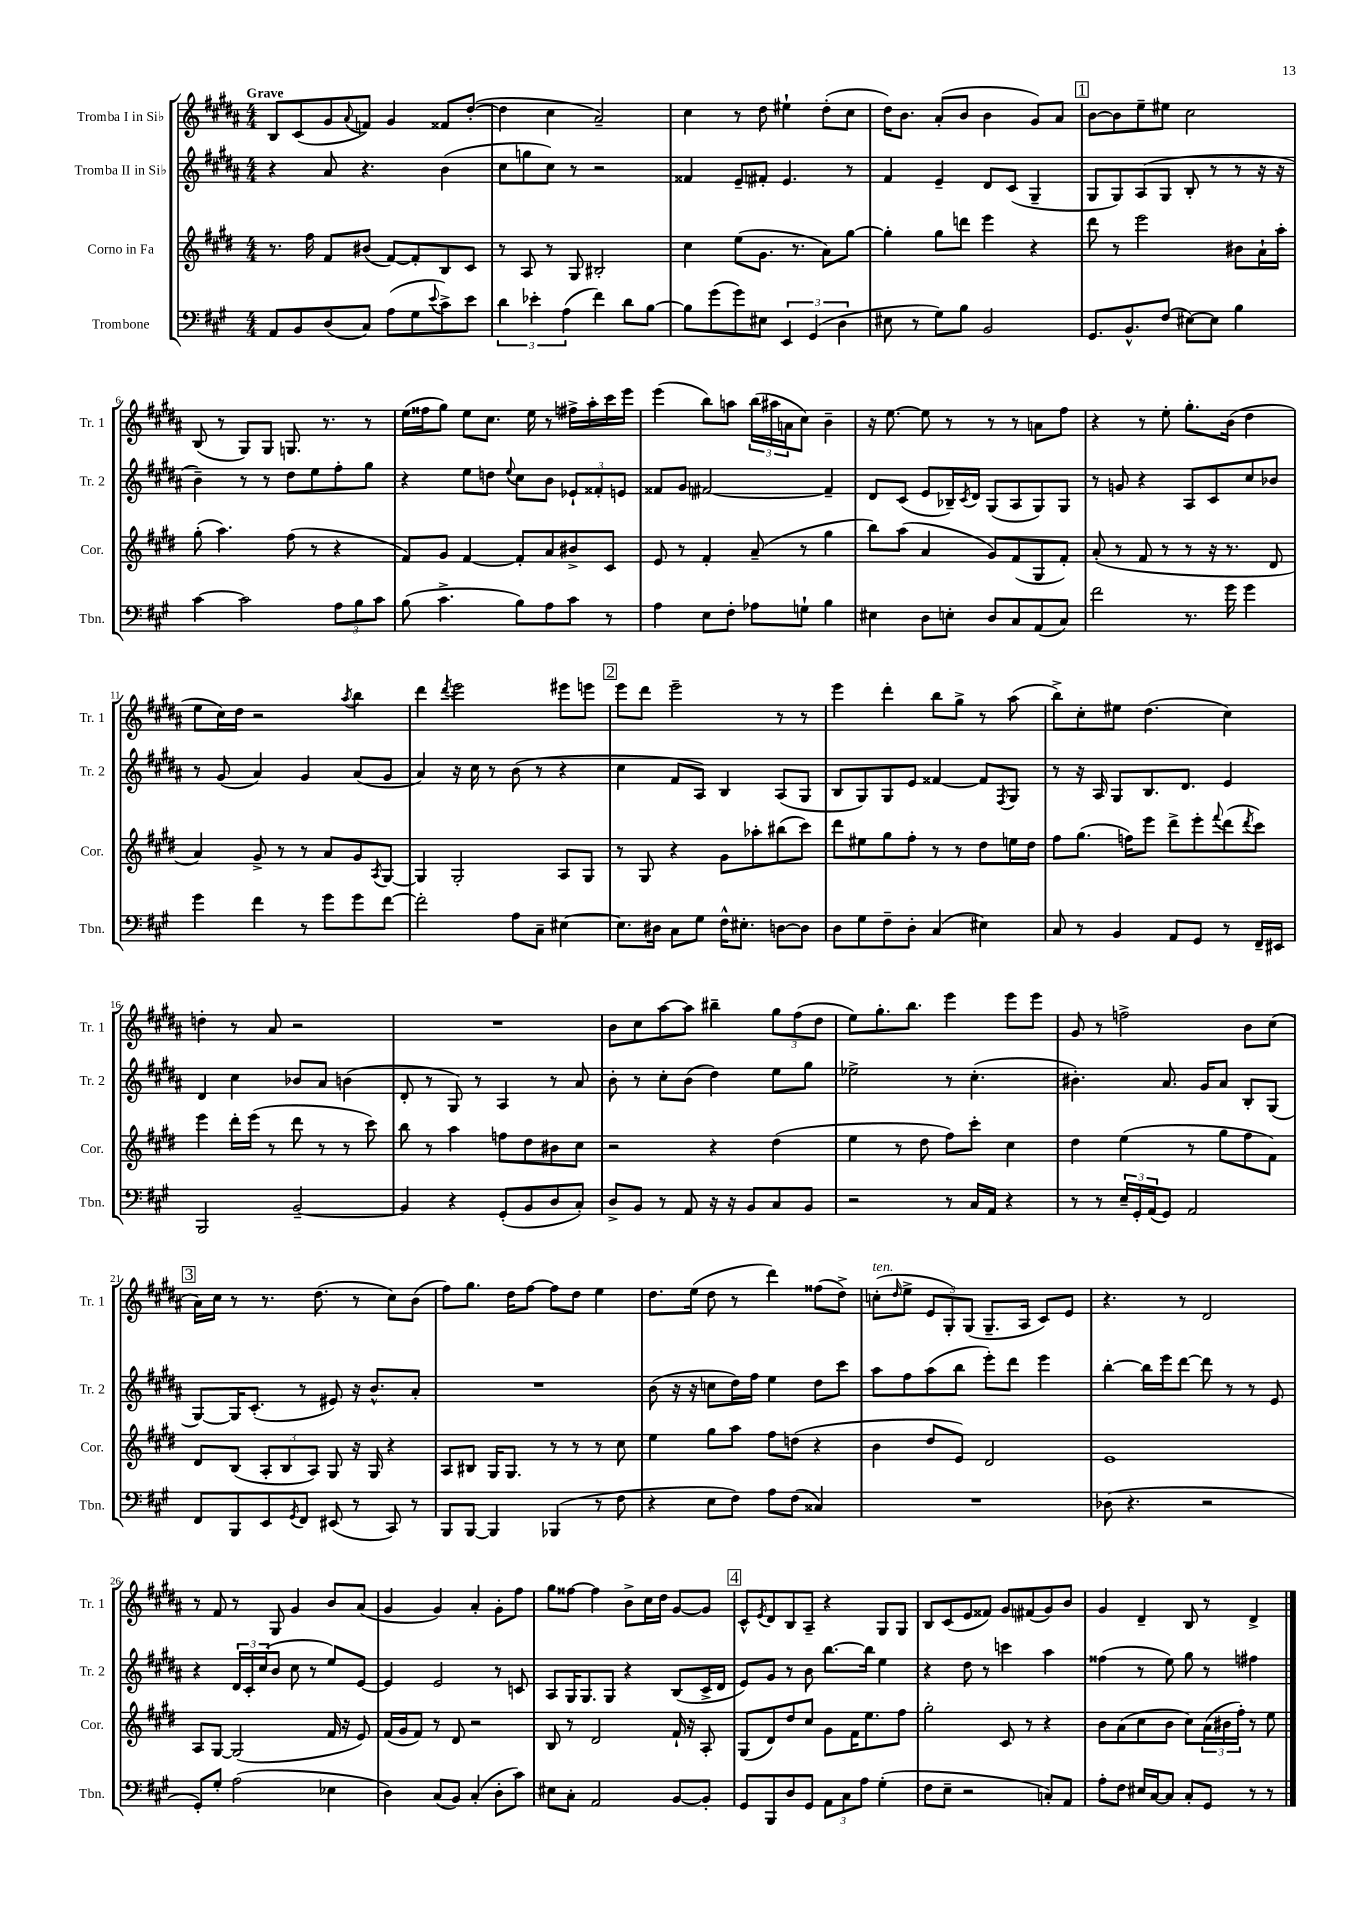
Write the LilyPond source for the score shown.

<<
\new StaffGroup <<
\new Staff = "s0" \with { instrumentName = "Tromba I in Sib" shortInstrumentName = "Tr. 1" } {
    \clef treble \key b \major \numericTimeSignature \time 4/4 \tempo "Grave"
    b8 cis'8( gis'8 \appoggiatura { ais'8 } f'8) gis'4 fisis'8 dis''8~-.( |
    dis''4 cis''4 ais'2--) |
    cis''4 r8 dis''8 eis''4-! dis''8-.( cis''8 |
    dis''16) b'8. ais'8-.( b'8 b'4 gis'8) ais'8 |
    \mark \markup { \box "1" } b'8~ b'8 e''8-- eis''8 cis''2 |
    b8( r8 gis8) gis8 g8. r8. r8 |
    e''16( fisis''16 gis''8) e''8 cis''8. e''16 r8 fis''16-> ais''16-. cis'''16 e'''16 |
    e'''4( b''8) a''8 \tuplet 3/2 { b''16( ais''16 a'16 } cis''8) b'4-- |
    r16 e''8.~ e''8 r8 r8 r8 a'8 fis''8 |
    r4 r8 e''8-. gis''8.-. b'16( dis''4 |
    e''8 cis''16) dis''16 r2 \acciaccatura { ais''8 } b''4 |
    dis'''4 \acciaccatura { dis'''8 } e'''2 eis'''8 e'''8 |
    \mark \markup { \box "2" } e'''8 dis'''8 e'''2-- r8 r8 |
    e'''4 dis'''4-. b''8 gis''8-> r8 ais''8( |
    b''8->) cis''8-. eis''8 dis''4.( cis''4) |
    d''4-. r8 ais'8 r2 |
    R1 |
    b'8 cis''8 ais''8~ ais''8 bis''4-- \tuplet 3/2 { gis''8 fis''8( dis''8 } |
    e''8) gis''8.-. b''8. e'''4 e'''8 e'''8 |
    gis'8 r8 f''2-> b'8 cis''8( |
    \mark \markup { \box "3" } ais'16) cis''16 r8 r8. dis''8.( r8 cis''8) b'8( |
    fis''8) gis''8. dis''16 fis''8~ fis''8 dis''8 e''4 |
    dis''8. e''16( dis''8 r8 dis'''4) fisis''8( dis''8->) |
    c''8-.^\markup { \italic "ten." }( \grace { dis''16 } e''8-> \tuplet 3/2 { e'8 gis8-.) gis8( } gis8.-- ais16 cis'8) e'8 |
    r4. r8 dis'2 |
    r8 fis'8 r8 gis8 gis'4 b'8 ais'8( |
    gis'4 gis'4) ais'4-. gis'8-. fis''8 |
    gis''8 fisis''8~ fisis''4 b'8-> cis''16 dis''16 gis'8~ gis'8 |
    \mark \markup { \box "4" } cis'8-^ \acciaccatura { e'8 } dis'8 b8 ais8-- r4 gis8 gis8 |
    b8 cis'8( e'8 fisis'8) gis'8 fis'8( gis'8) b'8 |
    gis'4 dis'4-- b8 r8 dis'4-> \bar "|." |
}
\new Staff = "s1" \with { instrumentName = "Tromba II in Sib" shortInstrumentName = "Tr. 2" } {
    \clef treble \key b \major \numericTimeSignature \time 4/4
    r4 ais'8 r4. b'4( |
    cis''8 g''8 cis''8) r8 r2 |
    fisis'4 e'8-- fis'8-. e'4. r8 |
    fis'4 e'4-- dis'8 cis'8( gis4-- |
    \mark \markup { \box "1" } gis8 gis8) ais8( gis8 b8-. r8 r8 r16 r16 |
    b'4--) r8 r8 dis''8 e''8 fis''8-. gis''8 |
    r4 e''8 d''8 \appoggiatura { e''8 } cis''8 b'8 \tuplet 3/2 { ees'8-! fisis'8-. e'8 } |
    fisis'8 gis'8 fis'2~ fis'4-- |
    dis'8 cis'8( e'8 bes16--) \acciaccatura { cis'8 } dis'16 gis8( ais8 gis8) gis8 |
    r8 g'8 r4 ais8 cis'8 cis''8 bes'8 |
    r8 gis'8( ais'4) gis'4 ais'8( gis'8 |
    ais'4) r16 cis''16 r8 b'8( r8 r4 |
    \mark \markup { \box "2" } cis''4 fis'8 ais8) b4 ais8( gis8 |
    b8 gis8) gis8 e'8 fisis'4~ fisis'8 \acciaccatura { fis8 } gis8 |
    r8 r16 ais16 gis8 b8. dis'8. e'4 |
    dis'4 cis''4 bes'8 ais'8 b'4( |
    dis'8-. r8 gis8) r8 ais4 r8 ais'8 |
    b'8-. r8 cis''8-. b'8( dis''4) e''8 gis''8 |
    ees''2-> r8 cis''4.-.( |
    bis'4.-.) ais'8. gis'16 ais'8 b8-. gis8( |
    \mark \markup { \box "3" } gis8~) gis16 cis'8.-.( r8 eis'8) r16 b'8.-^ ais'8-. |
    R1 |
    b'8( r16 r16 c''8 dis''16) fis''16 e''4 dis''8 cis'''8 |
    ais''8 fis''8 ais''8( b''8 e'''8-.) dis'''8 e'''4 |
    b''4~-. b''16 e'''16 dis'''8~ dis'''8 r8 r8 e'8 |
    r4 \tuplet 3/2 { dis'16 cis'16-. cis''16( } b'8 cis''8 r8 e''8) e'8~ |
    e'4 e'2 r8 c'8 |
    ais8 gis16 gis8. gis8 r4 b8( cis'16-> dis'16 |
    \mark \markup { \box "4" } e'8) gis'8 r8 b'8 b''8.~ b''16 e''4 |
    r4 dis''8 r8 c'''4 ais''4 |
    fisis''4( r8 e''8) gis''8 r8 fis''4 \bar "|." |
}
\new Staff = "s2" \with { instrumentName = "Corno in Fa" shortInstrumentName = "Cor." } {
    \clef treble \key e \major \numericTimeSignature \time 4/4
    r8. fis''16 fis'8 bis'8( fis'8~) fis'8-. b8 cis'8 |
    r8 a8 r8 gis8 bis2-. |
    cis''4 e''8( gis'8. r8. a'8) gis''8~ |
    gis''4-. gis''8 d'''8 e'''4 r4 |
    \mark \markup { \box "1" } dis'''8 r8 e'''2 bis'8 a'16-! a''16-. |
    gis''8-.( a''4.) fis''8( r8 r4 |
    fis'8) gis'8 fis'4~ fis'8-. a'8 bis'8-> cis'8 |
    e'8 r8 fis'4-. a'8--( r8 gis''4 |
    b''8) a''8( a'4 gis'8) fis'8( gis8 fis'8-.) |
    a'8-.( r8 fis'8 r8 r8 r16 r8. dis'8 |
    a'4) gis'8-> r8 r8 a'8 gis'8 \acciaccatura { a8 } gis8~ |
    gis4 gis2-. a8 gis8 |
    \mark \markup { \box "2" } r8 gis8 r4 gis'8 aes''8-. bis''8( cis'''8) |
    dis'''8 eis''8 gis''8 fis''8-. r8 r8 dis''8 e''16 dis''16 |
    fis''8 gis''8.( f''16) e'''8 dis'''8-> e'''8-. \appoggiatura { fis'''8 } dis'''8( \acciaccatura { dis'''8 } cis'''8) |
    e'''4 dis'''16-. e'''16( r8 dis'''8 r8 r8 cis'''8) |
    b''8 r8 a''4 f''8 dis''8 bis'8 cis''8 |
    r2 r4 dis''4( |
    e''4 r8 dis''8 fis''8) cis'''8-. cis''4 |
    dis''4 e''4( r8 gis''8 fis''8 fis'8) |
    \mark \markup { \box "3" } dis'8 b8( \tuplet 3/2 { a8-. b8 a8) } gis8 r16 gis16 r4 |
    a8 bis8 gis16 gis8. r8 r8 r8 cis''8 |
    e''4 gis''8 a''8 fis''8 d''8( r4 |
    b'4 dis''8 e'8) dis'2 |
    e'1 |
    a8 gis8~ gis2( fis'16 r16 e'8) |
    fis'16( gis'16 fis'8) r8 dis'8 r2 |
    b8 r8 dis'2 fis'16-! r16 a8-. |
    \mark \markup { \box "4" } gis8( dis'8) dis''8 cis''8 gis'8 fis'16 e''8. fis''8 |
    gis''2-. cis'8 r8 r4 |
    b'8 a'8( cis''8 b'8 cis''8) \tuplet 3/2 { a'16( bis'16 fis''16-.) } r8 e''8 \bar "|." |
}
\new Staff = "s3" \with { instrumentName = "Trombone" shortInstrumentName = "Tbn." } {
    \clef bass \key a \major \numericTimeSignature \time 4/4
    a,8 b,8 d8( cis8) a8( gis8 \appoggiatura { e'8 } cis'8->) e'8 |
    \tuplet 3/2 { d'4 ees'4-. a4( } fis'4) d'8 b8~ |
    b8 gis'8( gis'8) eis8 \tuplet 3/2 { e,4 gis,4( d4 } |
    eis8 r8 gis8) b8 b,2 |
    \mark \markup { \box "1" } gis,8. b,8.-^ fis8( eis8~) eis8 b4 |
    cis'4~ cis'2 \tuplet 3/2 { a8 b8 cis'8 } |
    b8( cis'4.-> b8) a8 cis'8 r8 |
    a4 e8 fis8-. aes8 g8-! b4 |
    eis4 d8 e8-. d8 cis8 a,8( cis8) |
    fis'2 r8. gis'16 gis'4 |
    gis'4 fis'4 r8 gis'8 gis'8 fis'8~ |
    fis'2-. a8 cis8-- eis4~ |
    \mark \markup { \box "2" } eis8. dis16 cis8 gis8 fis16-^ eis8.-. d8~ d8 |
    d8 gis8 fis8-- d8-. cis4( eis4) |
    cis8 r8 b,4 a,8 gis,8 r8 fis,16-- eis,16 |
    b,,2 b,2~-- |
    b,4 r4 gis,8-.( b,8 d8 cis8-.) |
    d8-> b,8 r8 a,8 r16 r16 b,8 cis8 b,8 |
    r2 r8 cis16 a,16 r4 |
    r8 r8 \tuplet 3/2 { e16-- gis,16-. a,16( } gis,8) a,2 |
    \mark \markup { \box "3" } fis,8 b,,8 e,8 \acciaccatura { gis,8 } fis,8 eis,8( r8 cis,8) r8 |
    b,,8 b,,8~ b,,4 bes,,4( r8 fis8 |
    r4 e8 fis8) a8 fis8( cisis4) |
    R1 |
    des8( r4. r2 |
    gis,8-.) gis8-. a2( ees4 |
    d4) cis8( b,8) cis4-.( d8-. cis'8) |
    eis8 cis8-. a,2 b,8~ b,8-. |
    \mark \markup { \box "4" } gis,8 b,,8 d8 gis,8 \tuplet 3/2 { a,8 cis8 a8 } gis4-.( |
    fis8 e8-- r2 c8-.) a,8 |
    a8-. fis8 eis16 cis16~ cis8 cis8-. gis,8 r8 r8 \bar "|." |
}
>>
>>
